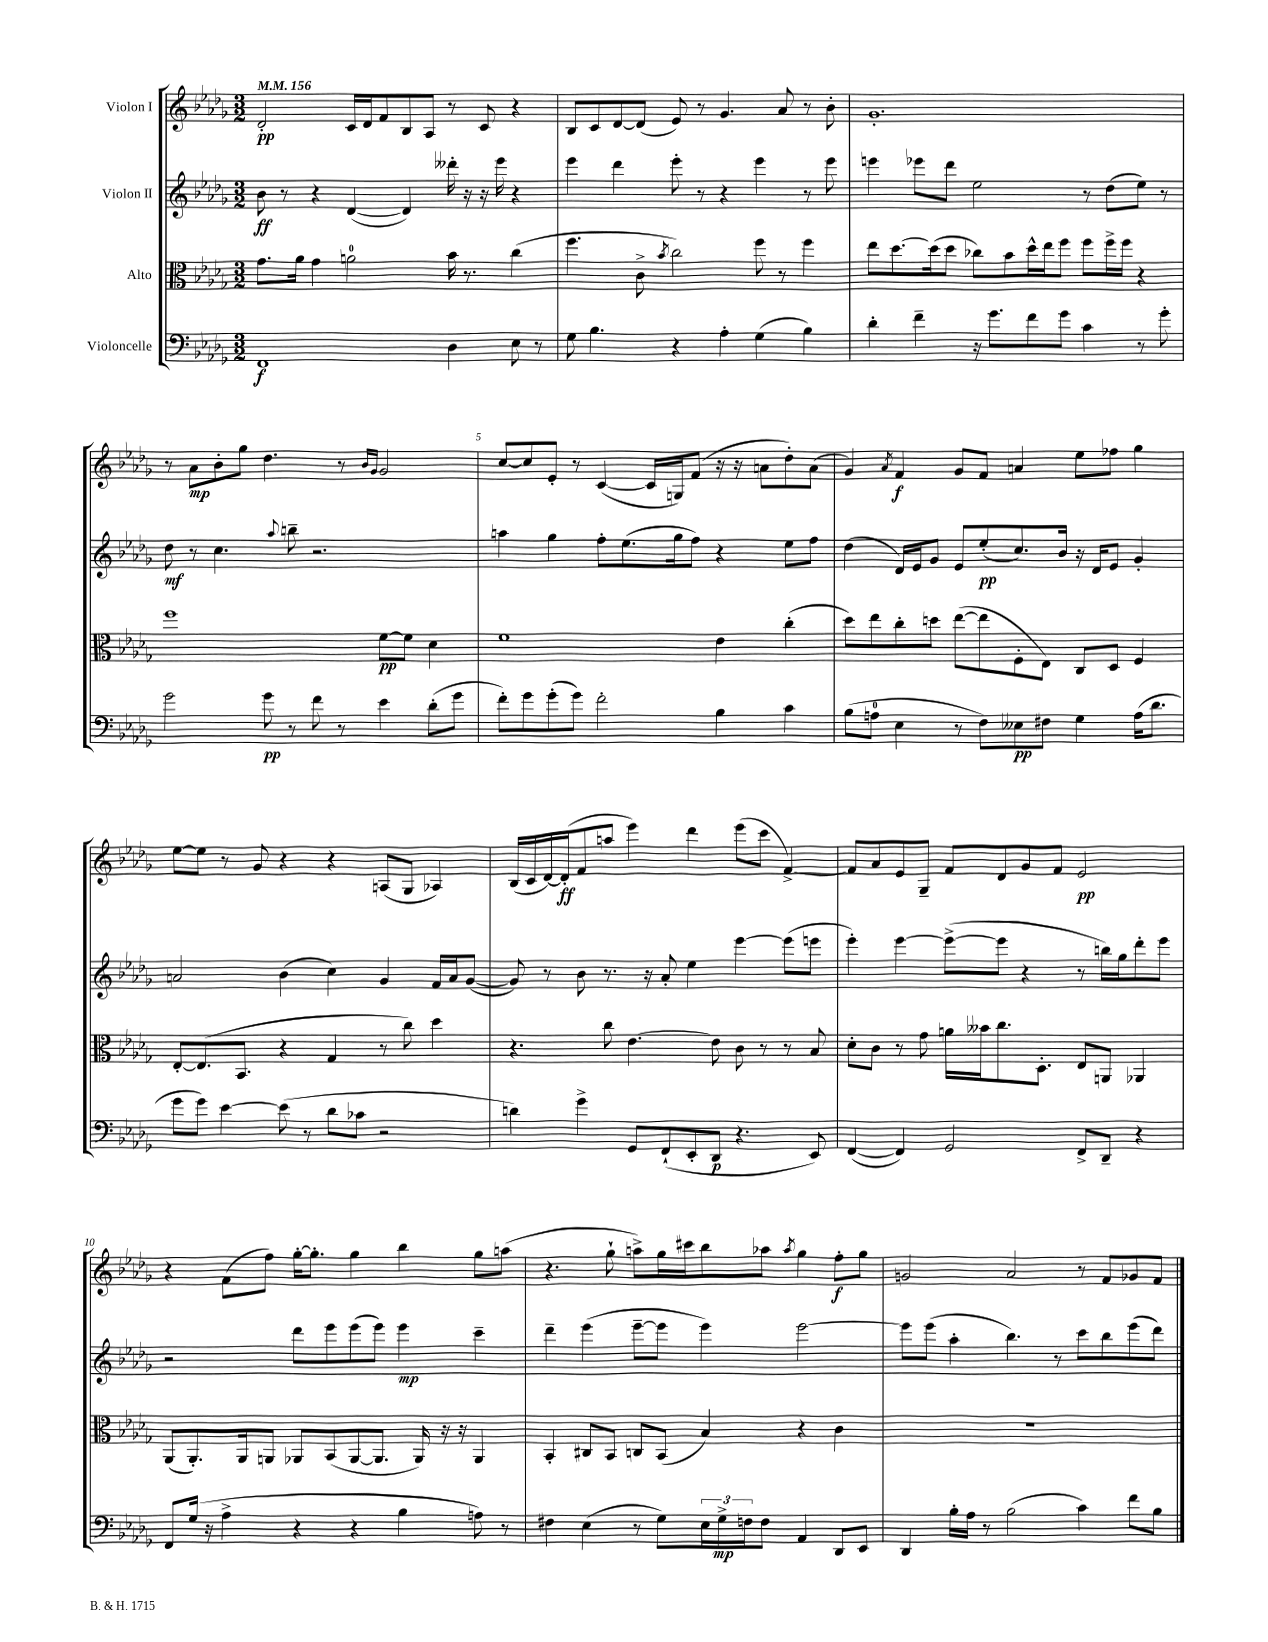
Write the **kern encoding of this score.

**kern	**dynam	**kern	**dynam	**kern	**dynam	**kern	**dynam
*part4	*part4	*part3	*part3	*part2	*part2	*part1	*part1
*staff4	*staff4	*staff3	*staff3	*staff2	*staff2	*staff1	*staff1
*I"Violoncelle	*	*I"Alto	*	*I"Violon II	*	*I"Violon I	*
*clefF4	*	*clefC3	*	*clefG2	*	*clefG2	*
*k[b-e-a-d-g-]	*	*k[b-e-a-d-g-]	*	*k[b-e-a-d-g-]	*	*k[b-e-a-d-g-]	*
*M3/2	*	*M3/2	*	*M3/2	*	*M3/2	*
*MM156	*	*MM156	*	*MM156	*	*MM156	*
=1	=1	=1	=1	=1	=1	=1	=1
1FF	f	8.g-\L	.	8b-\	ff	2d-'/	pp
.	.	.	.	8r	.	.	.
.	.	16a-\Jk	.	.	.	.	.
.	.	4g-\	.	4r	.	.	.
.	.	2an\	.	([4d-/	.	16c/LL	.
.	.	.	.	.	.	16d-/J	.
.	.	.	.	.	.	8f/	.
.	.	.	.	4d-/])	.	8B-/	.
.	.	.	.	.	.	8A-/J	.
4D-\	.	16b-\	.	16ddd--X'\	.	8r	.
.	.	8.r	.	16r	.	.	.
.	.	.	.	16r	.	8c/	.
.	.	.	.	16eee-\	.	.	.
8E-\	.	(4cc\	.	4r	.	4r	.
8r	.	.	.	.	.	.	.
=2	=2	=2	=2	=2	=2	=2	=2
8G-\	.	4.ff\	.	4eee-\	.	8B-/L	.
4.B-\	.	.	.	.	.	8c/	.
.	.	.	.	4ddd-\	.	[8d-/	.
.	.	8c^\	.	.	.	(8d-/J]	.
.	.	8qb-/	.	.	.	.	.
4r	.	2cc\)	.	8eee-'\	.	8e-/)	.
.	.	.	.	8r	.	8r	.
4A-'\	.	.	.	4r	.	4.g-/	.
(4G-\	.	8ff\	.	4eee-\	.	.	.
.	.	8r	.	.	.	8a-/	.
4B-\)	.	4ff\	.	8r	.	8r	.
.	.	.	.	8eee-\	.	8b-'\	.
=3	=3	=3	=3	=3	=3	=3	=3
4d-'\	.	8ee-\L	.	4eeen\	.	1.g-'	.
.	.	[8.dd-\	.	.	.	.	.
4f~\	.	.	.	8eee-X\L	.	.	.
.	.	(16dd-\k]	.	.	.	.	.
.	.	8dd-\J	.	8ddd-\J	.	.	.
16r	.	8cc-X\L)	.	2ee-\	.	.	.
8.g-\L	.	.	.	.	.	.	.
.	.	8b-\	.	.	.	.	.
8f\	.	16dd-^^\L	.	.	.	.	.
.	.	16ee-\J	.	.	.	.	.
8g-\J	.	8ff\J	.	.	.	.	.
4c\	.	8ff\L	.	8r	.	.	.
.	.	16ff^\L	.	(8dd-\L	.	.	.
.	.	16ff\JJ	.	.	.	.	.
8r	.	4r	.	8ee-\J)	.	.	.
8g-'\	.	.	.	8r	.	.	.
!!LO:LB:g=z
=4	=4	=4	=4	=4	=4	=4	=4
2g-\	.	1ff	.	8dd-\	mf	8r	.
.	.	.	.	8r	.	8a-\L	mp
.	.	.	.	4.cc\	.	8b-'\	.
.	.	.	.	.	.	8gg-\J	.
8g-\	pp	.	.	.	.	4.dd-\	.
.	.	.	.	8qqaa-/	.	.	.
8r	.	.	.	8bbn~\	.	.	.
8f\	.	.	.	2.r	.	.	.
8r	.	.	.	.	.	8r	.
.	.	.	.	.	.	16qqb-/LL	.
.	.	.	.	.	.	16qqg-/JJ	.
4e-\	.	[8f\L	pp	.	.	2g-/	.
.	.	8f\J]	.	.	.	.	.
(8d-'\L	.	4d-\	.	.	.	.	.
8g-\J	.	.	.	.	.	.	.
=5	=5	=5	=5	=5	=5	=5	=5
8f'\L)	.	1f	.	4aan\	.	[8cc/L	.
8g-\	.	.	.	.	.	8cc/]	.
(8g-'\	.	.	.	4gg-\	.	8e-'/J	.
8g-\J)	.	.	.	.	.	8r	.
2f'\	.	.	.	8ff'\L	.	([4c/	.
.	.	.	.	(8.ee-\	.	.	.
.	.	.	.	.	.	16c/LL]	.
.	.	.	.	16gg-\k	.	16Gn/J)	.
.	.	.	.	8ff\J)	.	(8f/J	.
4B-\	.	4e-\	.	4r	.	16r	.
.	.	.	.	.	.	16r	.
.	.	.	.	.	.	8an\L	.
4c\	.	(4cc'\	.	8ee-\L	.	8dd-'\)	.
.	.	.	.	8ff\J	.	(8a\J	.
=6	=6	=6	=6	=6	=6	=6	=6
(8B-\L	.	8dd-\L)	.	(4dd-\	.	4g-/)	.
8An\J	.	8ee-\	.	.	.	.	.
.	.	.	.	.	.	8qa-/	.
4E-\	.	8cc'\	.	16d-/LL)	.	4f/	f
.	.	.	.	16e-/J	.	.	.
.	.	8ddn\J	.	8g-/J	.	.	.
8r	.	([8ee-\L	.	8e-/L	.	8g-/L	.
8F\L)	.	8ee-\]	.	(8ee-'/	pp	8f/J	.
8E--X\	pp	8F'\	.	8.cc/)	.	4an/	.
8F#X\J	.	8E-\J)	.	.	.	.	.
.	.	.	.	16b-/Jk	.	.	.
4G-\	.	8C/L	.	16r	.	8ee-\L	.
.	.	.	.	16d-/KL	.	.	.
.	.	8D-/J	.	8e-/J	.	8ff-X\J	.
(16A\KL	.	4F/	.	4g-'/	.	4gg-\	.
8.d-\J	.	.	.	.	.	.	.
!!LO:LB:g=z
=7	=7	=7	=7	=7	=7	=7	=7
8g-\L	.	[8E-'/L	.	2an/	.	[8ee-\L	.
8g-\J)	.	(8.E-/]	.	.	.	8ee-\J]	.
[4e-\	.	.	.	.	.	8r	.
.	.	8.BB-/J	.	.	.	.	.
.	.	.	.	.	.	8g-/	.
(8e-\]	.	4r	.	(4b-\	.	4r	.
8r	.	.	.	.	.	.	.
8d-\L	.	4G-/	.	4cc\)	.	4r	.
8c-X\J	.	.	.	.	.	.	.
2r	.	8r	.	4g-/	.	(8An/L	.
.	.	8cc\)	.	.	.	8G-/J	.
.	.	4dd-\	.	16f/LL	.	4A-X/)	.
.	.	.	.	16a/J	.	.	.
.	.	.	.	([8g-/J	.	.	.
=8	=8	=8	=8	=8	=8	=8	=8
4dn\)	.	4.r	.	8g-/])	.	(16B-/LL	.
.	.	.	.	.	.	16c/	.
.	.	.	.	8r	.	[16d-/)	.
.	.	.	.	.	.	(16d-'/J]	ff
4g-^\	.	.	.	8b-\	.	8f/	.
.	.	8cc\	.	8.r	.	8aan/J	.
8GG-/L	.	[4.e-\	.	.	.	4eee-\)	.
.	.	.	.	16r	.	.	.
(8FF`/	.	.	.	8a-'/	.	.	.
8EE-'/	.	.	.	4ee-\	.	4ddd-\	.
8DD-/J	p	8e-\]	.	.	.	.	.
4.r	.	8c\	.	[4eee-\	.	(8eee-\L	.
.	.	8r	.	.	.	8ccc\J	.
.	.	8r	.	(8eee-\L]	.	[4f^/)	.
8EE-/)	.	8B-/	.	8eeen\J	.	.	.
=9	=9	=9	=9	=9	=9	=9	=9
([4FF/	.	8d-'\L	.	4eee-'\)	.	8f/L]	.
.	.	8c\J	.	.	.	8a-/	.
4FF/])	.	8r	.	[4eee-\	.	8e-/	.
.	.	8g-\	.	.	.	8G-~/J	.
2GG-/	.	16an\LL	.	(8eee-^\L_	.	8f/L	.
.	.	16b--X\J	.	.	.	.	.
.	.	8.cc\	.	8eee-\J]	.	8d-/	.
.	.	.	.	4r	.	8g-/	.
.	.	8.D-'\J	.	.	.	.	.
.	.	.	.	.	.	8f/J	.
8FF^/L	.	8E-/L	.	8r	.	2e-/	pp
8DD-~/J	.	8AAn/J	.	16bbn\LL)	.	.	.
.	.	.	.	16gg-\J	.	.	.
4r	.	4AA-X/	.	8ddd-'\	.	.	.
.	.	.	.	8eee-\J	.	.	.
!!LO:LB:g=z
=10	=10	=10	=10	=10	=10	=10	=10
8FF/L	.	(8AA-/L	.	2r	.	4r	.
(16G-/Jk	.	8.AA-'/)	.	.	.	.	.
16r	.	.	.	.	.	.	.
4A-^\	.	.	.	.	.	(8f\L	.
.	.	16AA-/k	.	.	.	.	.
.	.	8AAn/J	.	.	.	8ff\J)	.
4r	.	8AA-X/L	.	8ddd-\L	.	[16gg-'\KL	.
.	.	.	.	.	.	8.gg-'\J]	.
.	.	(8BB-/	.	8eee-\	.	.	.
4r	.	[8AA-/	.	(8eee-\	.	4gg-\	.
.	.	8.AA-/J]	.	8eee-\J)	.	.	.
4B-\	.	.	.	4eee-\	mp	4bb-\	.
.	.	16AA-/)	.	.	.	.	.
.	.	16r	.	.	.	.	.
.	.	16r	.	.	.	.	.
8An\)	.	4AA-/	.	4ccc~\	.	8gg-\L	.
8r	.	.	.	.	.	(8aan\J	.
=11	=11	=11	=11	=11	=11	=11	=11
4F#X\	.	4BB-'/	.	4ddd-~\	.	4.r	.
(4E-\	.	8C#X/L	.	(4eee-\	.	.	.
.	.	8BB-/J	.	.	.	8gg-`\	.
8r	.	8Cn/L	.	[8eee-~\L	.	8aan^\L)	.
8G-\L)	.	(8BB-/J	.	8eee-\J]	.	16gg-\L	.
.	.	.	.	.	.	16ccc#X\J	.
24E-\L	.	4B-/)	.	4eee-\)	.	8bb-\	.
24G-^\	mp	.	.	.	.	.	.
24Fn\J	.	.	.	.	.	.	.
8F\J	.	.	.	.	.	8aa-X\J	.
.	.	.	.	.	.	8qaa-/	.
4AA-/	.	4r	.	[2eee-\	.	4gg-\	.
8DD-/L	.	4c\	.	.	.	8ff'\L	f
8EE-/J	.	.	.	.	.	8gg-\J	.
=12	=12	=12	=12	=12	=12	=12	=12
4DD-/	.	1.r	.	8eee-\L]	.	2gn/	.
.	.	.	.	(8eee-\J	.	.	.
16B-'\LL	.	.	.	4aa-'\	.	.	.
16A-\JJ	.	.	.	.	.	.	.
8r	.	.	.	.	.	.	.
(2B-\	.	.	.	4.bb-\)	.	2a-/	.
.	.	.	.	8r	.	.	.
4c\)	.	.	.	8ccc\L	.	8r	.
.	.	.	.	8bb-\	.	8f/L	.
8f\L	.	.	.	(8eee-\	.	8g-X/	.
8B-\J	.	.	.	8ddd-\J)	.	8f/J	.
==	==	==	==	==	==	==	==
*-	*-	*-	*-	*-	*-	*-	*-
